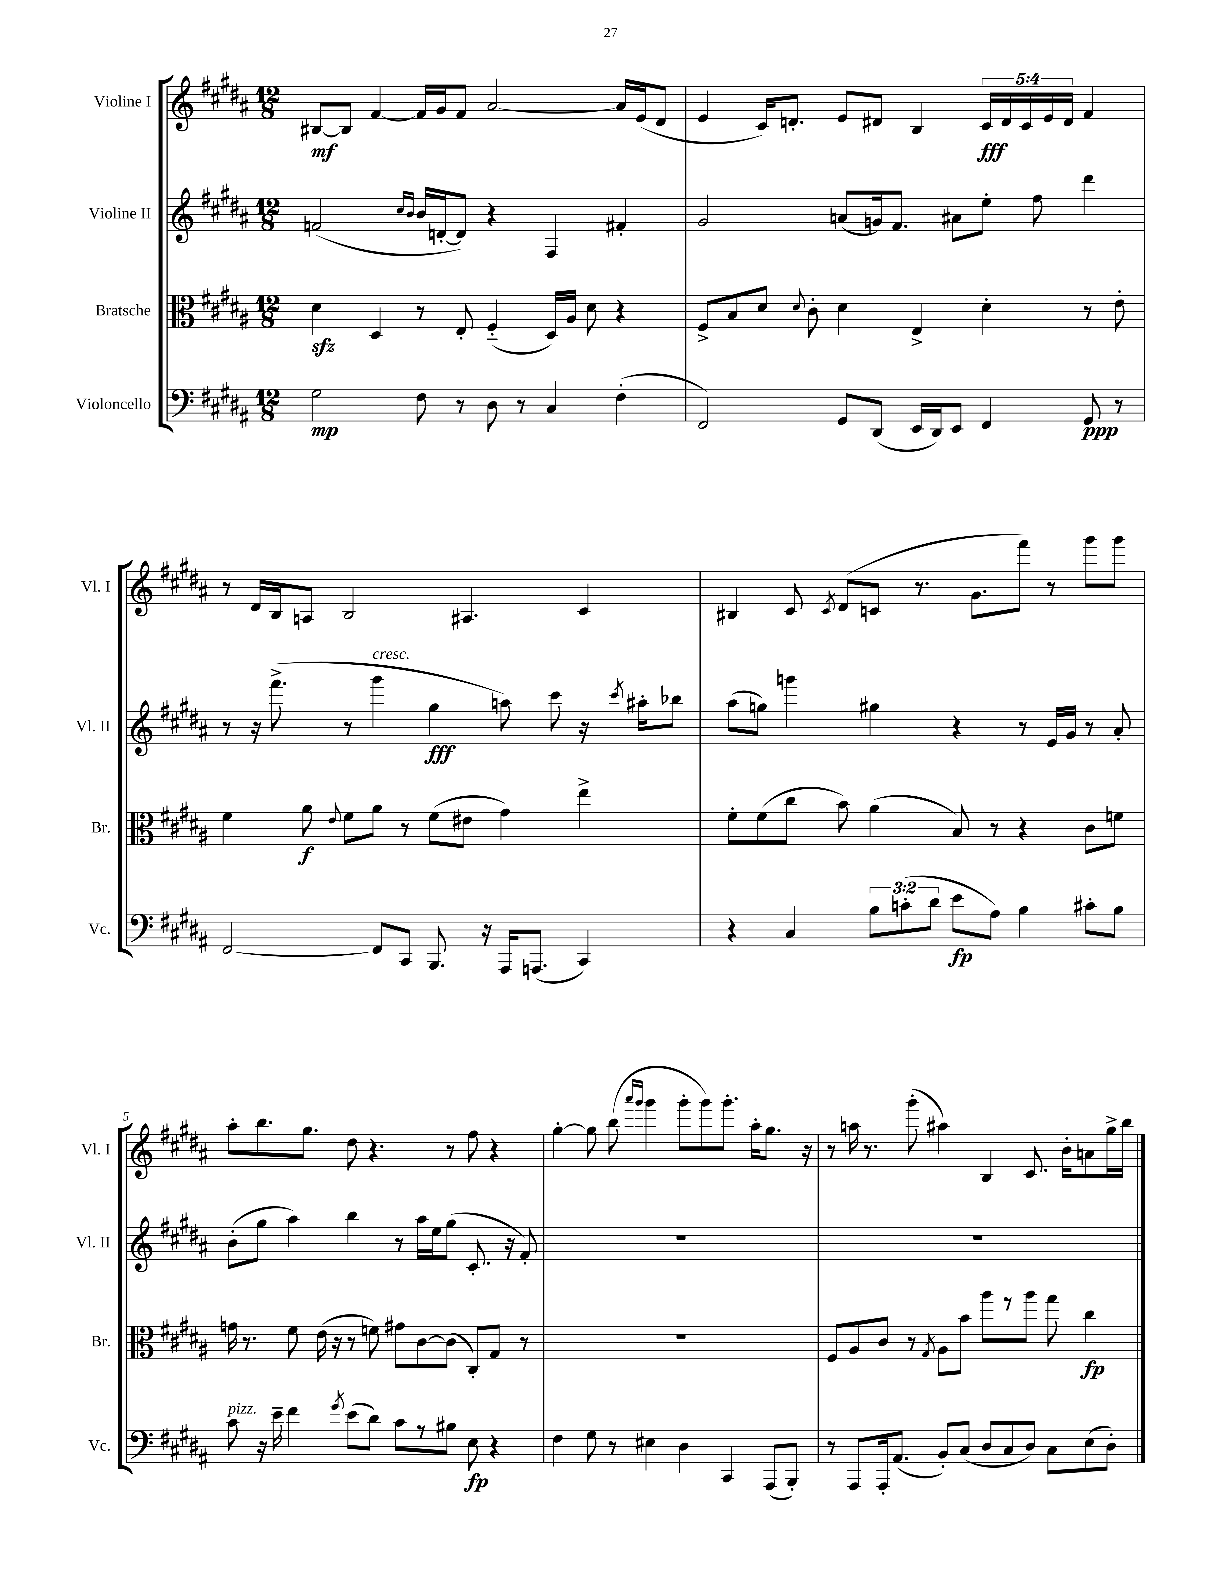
<<
\new StaffGroup <<
\new Staff = "s0" \with { instrumentName = "Violine I" shortInstrumentName = "Vl. I" } {
    \clef treble \key b \major \numericTimeSignature \time 12/8 \override Staff.TupletNumber.text = #tuplet-number::calc-fraction-text
    \autoBeamOff bis8[~\mf bis8] fis'4~ fis'16[ gis'16 fis'8] ais'2~ ais'16[ e'16( dis'8] |
    e'4 cis'16[) d'8.]-. e'8[ dis'8] b4 \tuplet 5/4 { cis'16[\fff dis'16 cis'16 e'16 dis'16] } fis'4 |
    r8 dis'16[ b16 a8] b2 ais4. cis'4 |
    bis4 cis'8 \acciaccatura { cis'8 } dis'8[( c'8] r8. gis'8.[ fis'''8]) r8 gis'''8[ gis'''8] |
    ais''8[-. b''8. gis''8.] dis''8 r4. r8 fis''8 r4 |
    gis''4~-. gis''8 b''8( \grace { ais'''16[ gis'''16] } gis'''4 gis'''8[-. gis'''8) gis'''8.]-. ais''16[-. gis''8.] r16 |
    r8 a''16 r8. gis'''8-.( ais''4) b4 cis'8. b'16[-. a'8 gis''16-> b''16] \bar "|." |
}
\new Staff = "s1" \with { instrumentName = "Violine II" shortInstrumentName = "Vl. II" } {
    \clef treble \key b \major \numericTimeSignature \time 12/8
    \autoBeamOff f'2( \grace { cis''16[ b'16] } b'16[ d'16~-. d'8]) r4 fis4 fis'4-. |
    gis'2 a'8[( g'16) fis'8.] ais'8[ e''8]-. fis''8 dis'''4 |
    r8 r16 fis'''8.->( r8 gis'''4^\markup { \italic "cresc." } gis''4\fff a''8) cis'''8 r16 \acciaccatura { cis'''8 } ais''16[-. bes''8] |
    ais''8[( g''8]) g'''4 gis''4 r4 r8 e'16[ gis'16] r8 ais'8-. |
    b'8[-.( gis''8] ais''4) b''4 r8 ais''16[ e''16 gis''8]( cis'8.-. r16 fis'8-.) |
    R1. |
    R1. \bar "|." |
}
\new Staff = "s2" \with { instrumentName = "Bratsche" shortInstrumentName = "Br." } {
    \clef alto \key b \major \numericTimeSignature \time 12/8
    \autoBeamOff dis'4\sfz dis4 r8 e8-. fis4-_( dis16[) ais16] dis'8 r4 |
    fis8[-> b8 dis'8] \appoggiatura { dis'8 } cis'8-. dis'4 e4-> dis'4-. r8 e'8-. |
    fis'4 ais'8\f \appoggiatura { e'8 } fis'8[ ais'8] r8 fis'8[( eis'8] gis'4) e''4-> |
    fis'8[-. fis'8( cis''8] b'8) ais'4( b8) r8 r4 cis'8[ f'8] |
    g'16 r8. fis'8 e'16( r16 r8 f'8) gis'8[ cis'8~ cis'8]( cis8[-.) gis8] r8 |
    R1. |
    fis8[ ais8 cis'8] r8 \acciaccatura { gis8 } ais8[ b'8] ais''8[ r8 ais''8] gis''8 cis''4\fp \bar "|." |
}
\new Staff = "s3" \with { instrumentName = "Violoncello" shortInstrumentName = "Vc." } {
    \clef bass \key b \major \numericTimeSignature \time 12/8 \override Staff.TupletNumber.text = #tuplet-number::calc-fraction-text
    \autoBeamOff gis2\mp fis8 r8 dis8 r8 cis4 fis4-.( |
    fis,2) gis,8[ dis,8]( e,16[ dis,16) e,8] fis,4 gis,8\ppp r8 |
    fis,2~ fis,8[ cis,8] b,,8. r16 ais,,16[ a,,8.]( cis,4) |
    r4 cis4 \tuplet 3/2 { b8[ c'8-.( dis'8] } e'8[\fp ais8]) b4 cis'8[-. b8] |
    cis'8^\markup { \italic "pizz." } r16 e'16-- fis'4 \acciaccatura { gis'8 } e'8[( dis'8]) cis'8[ r8 bis8] e8\fp r4 |
    fis4 gis8 r8 eis4 dis4 cis,4 ais,,8[( b,,8]-.) |
    r8 ais,,8[ ais,,16-. ais,8.]( b,8[-.) cis8]( dis8[ cis8 dis8]) cis8[ e8( dis8]-.) \bar "|." |
}
>>
>>
\layout { \context { \Score \override BarNumber.break-visibility = ##(#f #t #t) barNumberVisibility = #(every-nth-bar-number-visible 5) } }
